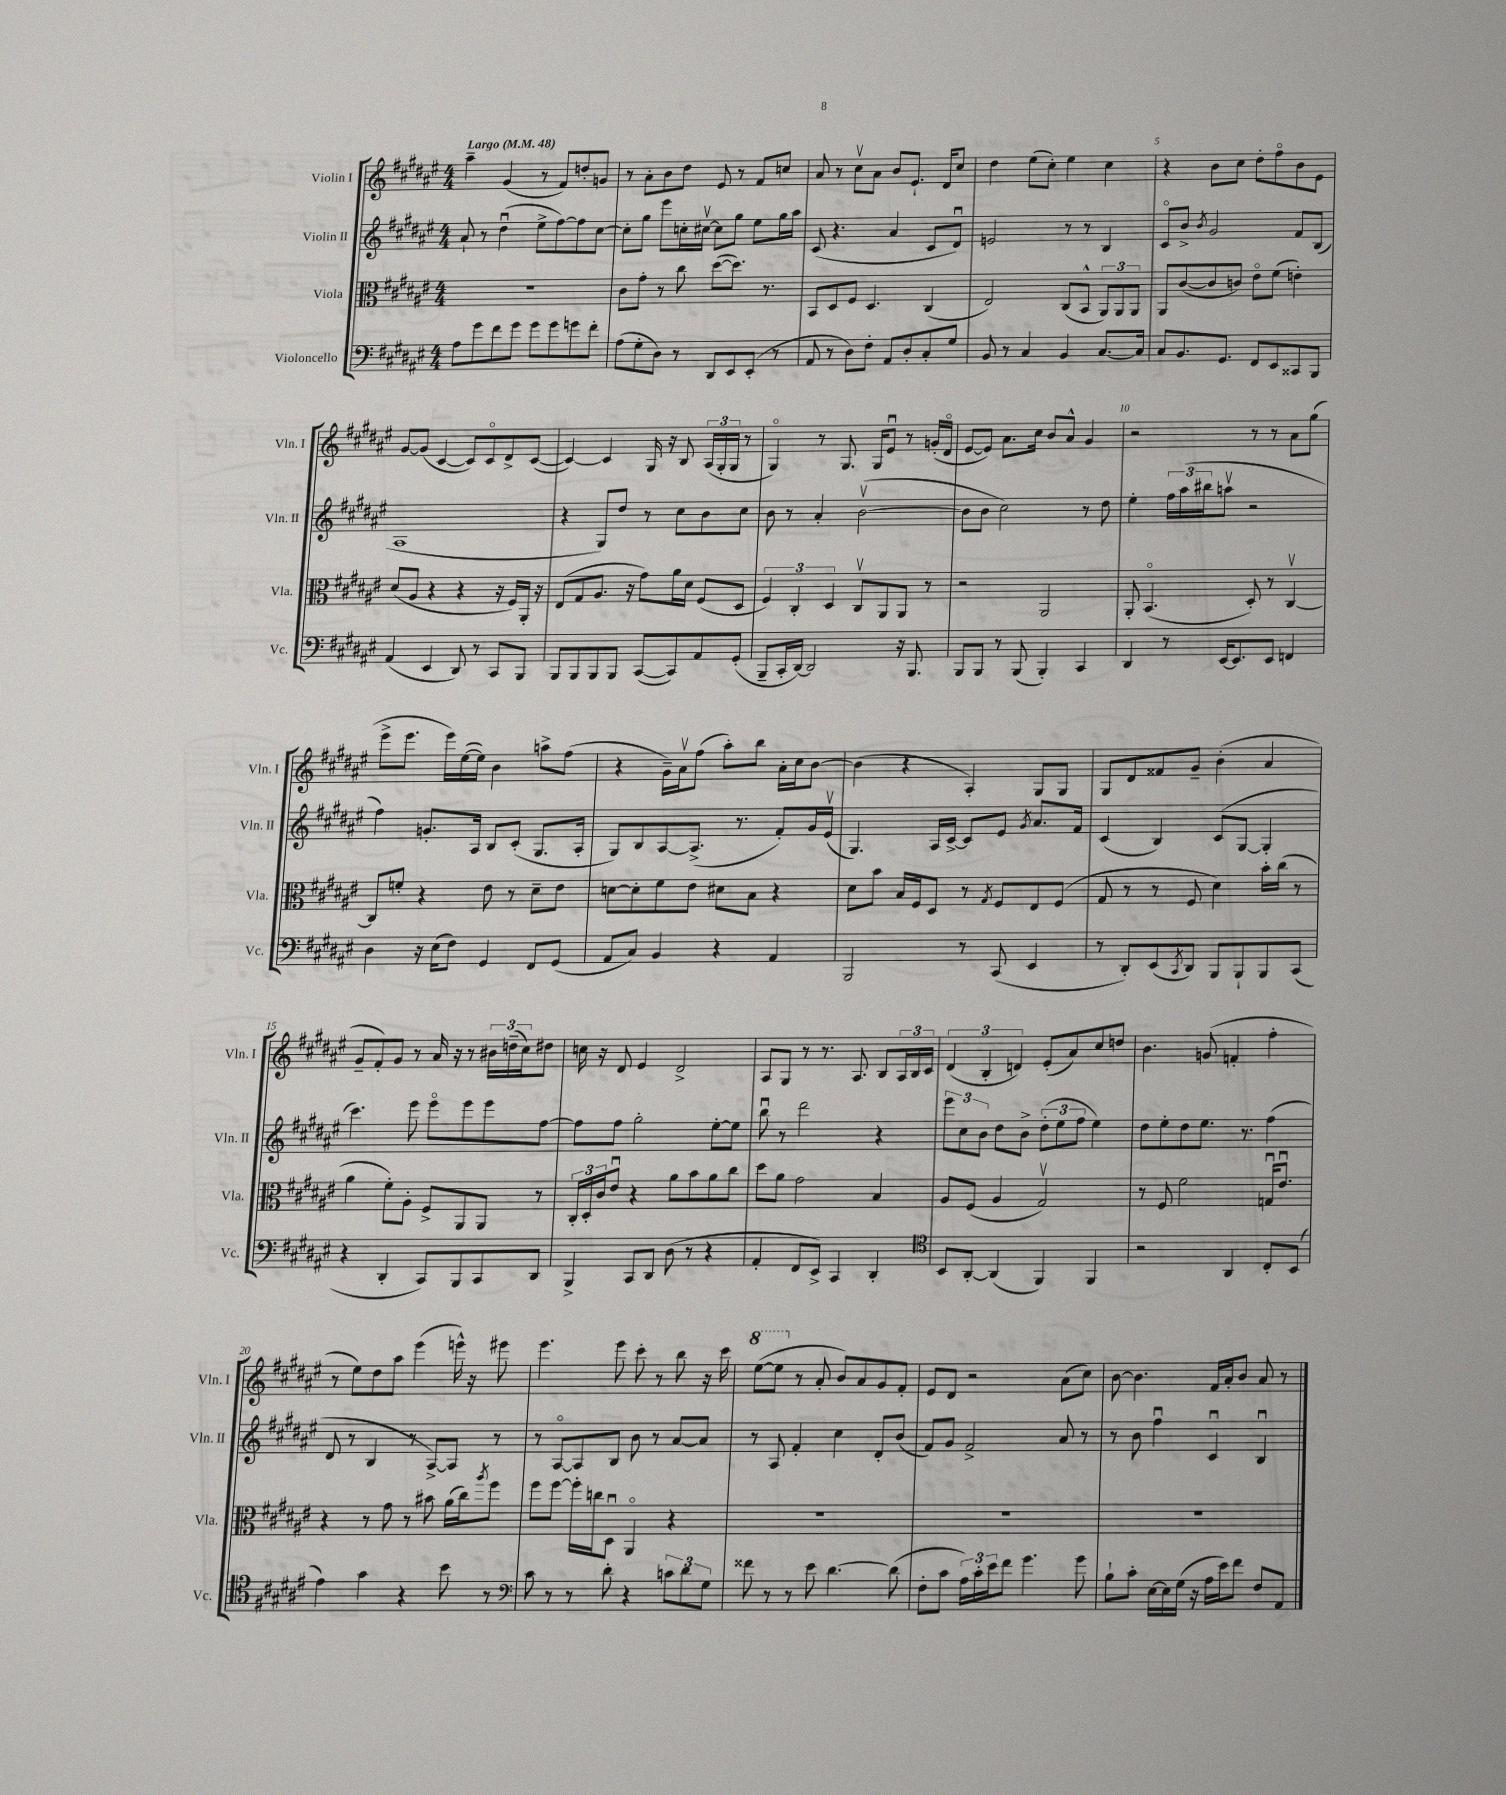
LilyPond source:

<<
\new StaffGroup <<
\new Staff = "s0" \with { instrumentName = "Violin I" shortInstrumentName = "Vln. I" } {
    \clef treble \key fis \major \numericTimeSignature \time 4/4 \tempo "Largo" 4 = 48
    ais''4-- gis'4( r8 fis'8) d''8-. g'8 |
    r8 ais'8-. b'8 dis''8 eis'8 r8 fis'8 c''8 |
    ais'8 r8 cis''8\upbow ais'8 b'8 eis'8.-! dis'16 cis''8 |
    dis''4 eis''8( cis''8-.) eis''4 cis''4 |
    r4 b'8 cis''8 dis''8-. fis''8\flageolet b'8 eis'8 |
    gis'8~ gis'8( cis'4~ cis'8) cis'8\flageolet dis'8-> cis'8~( |
    cis'4~) cis'4 gis16 r16 b8 \tuplet 3/2 { ais16( gis16-. gis16 } r8 |
    gis4\flageolet) r8 gis8. gis16 eis'8\downbow r8 g'16-.( dis'16\flageolet |
    eis'8~ eis'8) ais'8. cis''16 b'8 ais'8-^ gis'4 |
    r2 r8 r8 ais'8 gis''8( |
    eis'''8-> eis'''8. eis'''16) eis''16~( eis''16) b'4 a''8-> fis''8( |
    r4 gis'16--) ais'16\upbow fis''8( ais''8-.) b''8 ais'16-. cis''16 b'8~ |
    b'4( r4 ais4-.) gis8 gis8 |
    gis8 dis'8 fisis'8 gis'8-- b'4-.( ais'4 |
    gis'8-- fis'8-.) gis'8 r8 ais'16 r16 r8 \tuplet 3/2 { bis'16 d''16--( cis''16) } dis''8 |
    c''16 r16 dis'8 eis'4 dis'2-> |
    ais8 gis8 r8 r8. ais8. b8 \tuplet 3/2 { ais16 b16 cis'16 } |
    \tuplet 3/2 { dis'4( b4-. d'4) } eis'8-.( ais'8) cis''8 d''8 |
    b'4. g'8( f'4-. fis''4-. |
    r8 eis''8) dis''8 ais''8 eis'''4( e'''16-^) r16 eis'''8 |
    eis'''4. eis'''8 cis'''8-. r8 b''8 r16 cis'''16 |
    \ottava #1 eis'''8~( eis'''8 \ottava #0 r8 ais'8-. b'8) ais'8 gis'8 fis'8-. |
    eis'8 dis'8 r2 ais'8( cis''8) |
    b'8~ b'4. fis'16 ais'16-. b'8 ais'8 r8 \bar "|." |
}
\new Staff = "s1" \with { instrumentName = "Violin II" shortInstrumentName = "Vln. II" } {
    \clef treble \key fis \major \numericTimeSignature \time 4/4
    ais'8-! r8 dis''4\downbow( eis''8-> fis''8~) fis''8 cis''8~ |
    cis''8-. gis''8 eis'''8 c''16-. cis''16~\upbow cis''8 gis''8 eis''8 gis''16 ais''16 |
    cis'8( r4. ais'4 cis'8 dis'8\downbow) |
    e'2 r8 r8 b4 |
    cis'8\flageolet b'8-> \acciaccatura { b'8 } gis'2 fis'8 b8( |
    ais1 |
    r4 gis8) dis''8 r8 cis''8 b'8 cis''8 |
    b'8 r8 ais'4-. b'2~\upbow( |
    b'8 b'8 cis''2) r8 dis''8 |
    eis''4-. \tuplet 3/2 { fis''16 ais''16( bis''16 } a''8\upbow r2 |
    fis''4) g'8.-. ais16 b8 cis'8-.( gis8. ais16-. |
    gis8) b8 ais8~ ais8.->( r8. fis'8-.) gis'16 eis'16\upbow( |
    gis4.) ais16 cis'16~-> cis'8 eis'8 \acciaccatura { gis'8 } ais'8. fis'16 |
    cis'4( b4) cis'8( gis8~ gis4-. |
    cis'''4.) eis'''8 eis'''8\flageolet eis'''8 eis'''8 fis''8~ |
    fis''8 fis''8 gis''2-. eis''8~-. eis''8 |
    b''8\downbow r8 dis'''2 r4 |
    \tuplet 3/2 { eis'''8 cis''8 b'8 } dis''8 b'8-> \tuplet 3/2 { dis''8-.( eis''8 fis''8 } eis''4) |
    dis''8 eis''8-. dis''8 eis''8. r8. fis''4( |
    dis'8 r8 b4 r8 ais8~->) ais8 r8 |
    r8 ais8~\flageolet ais8 b8 b'8 r8 ais'8~ ais'8 |
    r8 ais8 fis'4-. cis''4 dis'8-. b'8( |
    fis'8) gis'8 fis'2-> ais'8 r8 |
    r8 b'8 fis''4\downbow cis'4\downbow b4\downbow \bar "|." |
}
\new Staff = "s2" \with { instrumentName = "Viola" shortInstrumentName = "Vla." } {
    \clef alto \key fis \major \numericTimeSignature \time 4/4
    r1 |
    cis'8 gis'8-. r8 cis''8 dis''8~( dis''8.) r8. |
    b,8 dis8 fis8 dis4. cis4( |
    eis2) cis8( b,8-^ \tuplet 3/2 { ais,8) ais,8 ais,8 } |
    ais,8 cis'8~( cis'8 c'8) eis'8\flageolet fis'8( e'4-.) |
    dis'8( ais8 r4 r4 r16 fis16) ais,16-. r16 |
    eis8( gis8 ais8. r16 gis'8) ais'16 dis'16 fis8( dis8 |
    \tuplet 3/2 { fis4) cis4-. dis4 } cis8\upbow ais,8 ais,8 r8 |
    r2 ais,2 |
    ais,8-. b,4.\flageolet( dis8-.) r8 cis4~\upbow |
    cis8 f'8-. r4 eis'8 r8 dis'8-- eis'8 |
    d'8~ d'8-. fis'8 eis'8 dis'8 b8 r4 |
    dis'8 b'8 b16 fis16 dis8 r8 \acciaccatura { gis8 } fis8 eis8 fis8( |
    gis8 r8 r8 fis8 dis'4) b'16-. cis''16( r8 |
    ais'4 fis'8-.) ais8-. fis8-> ais,8 ais,8 r8 |
    \tuplet 3/2 { cis16-. dis16-. cis'16 } eis'8\downbow r4 ais'8 b'8 ais'8 cis''8 |
    dis''8 ais'8 gis'2 b4 |
    ais8 fis8( ais4 gis2\upbow) |
    r8 fis8 fis'2 g16\downbow eis'8.\downbow |
    r4 r8 gis'8 r8 bis'8 ais'16( cis''16) \acciaccatura { ais''8 } fis''8 |
    fis''8 fis''8~ fis''16-. c''16 dis8\downbow ais,4\flageolet r4 |
    R1 |
    R1 |
    R1 \bar "|." |
}
\new Staff = "s3" \with { instrumentName = "Violoncello" shortInstrumentName = "Vc." } {
    \clef bass \key fis \major \numericTimeSignature \time 4/4
    ais8 gis'8 fis'8 gis'8 gis'8 gis'8 g'8 fis'8-. |
    ais8( gis8-. dis8) r8 dis,8 eis,8 eis,8-.( r8 |
    ais,8 r8 dis8) fis8-. ais,8 dis8-. cis8-. gis8 |
    b,8 r8 cis4 b,4 cis8.~ cis16 |
    cis8 b,8. gis,8. fis,8 eis,8 cisis,8 b,,8 |
    ais,4( eis,4 dis,8) r8 cis,8 b,,8 |
    b,,8 b,,8 b,,8 b,,8 cis,8~( cis,8) ais,8 gis,8-.( |
    b,,8-- cis,16-. dis,16~) dis,2 r16 b,,8. |
    b,,8 b,,8 r8 b,,8( b,,4-.) cis,4 |
    dis,4 r8 eis,16~ eis,8. eis,8 f,4 |
    dis4 r16 eis16( fis8) gis,4 fis,8 gis,8( |
    ais,8 cis8) b,4 r4 ais,4 |
    b,,2 r8 cis,8( eis,4 |
    r8 dis,8-.) eis,8( \acciaccatura { cis,8 } dis,8) b,,8 b,,8-! b,,8 cis,8( |
    r4 dis,4-. cis,8) b,,8 cis,8 dis,8 |
    b,,4-> cis,8 dis,8 dis8( r8 r4 |
    ais,4-. fis,8 eis,8->) cis,4 dis,4-. |
    \clef tenor b,8 ais,8~-. ais,4( fis,4) fis,4 |
    r2 ais,4 cis8-. b,8( |
    eis'4) gis'4 r4 b'8 r8 |
    \clef bass cis'8 r8 r8 dis'8-. r4 \tuplet 3/2 { c'8 dis'8 gis8 } |
    fisis'8 r8 r8 eis'8 dis'4.~ dis'8( |
    fis8-. cis'8 \tuplet 3/2 { ais16) cis'16-. eis'16 } fis'8 gis'4. gis'8 |
    b8-! cis'8-. eis16~ eis16 gis16( r16 ais16 eis'16) fis'8 fis8 ais,8 \bar "|." |
}
>>
>>
\layout { \context { \Score \override BarNumber.break-visibility = ##(#f #t #t) barNumberVisibility = #(every-nth-bar-number-visible 5) } }
